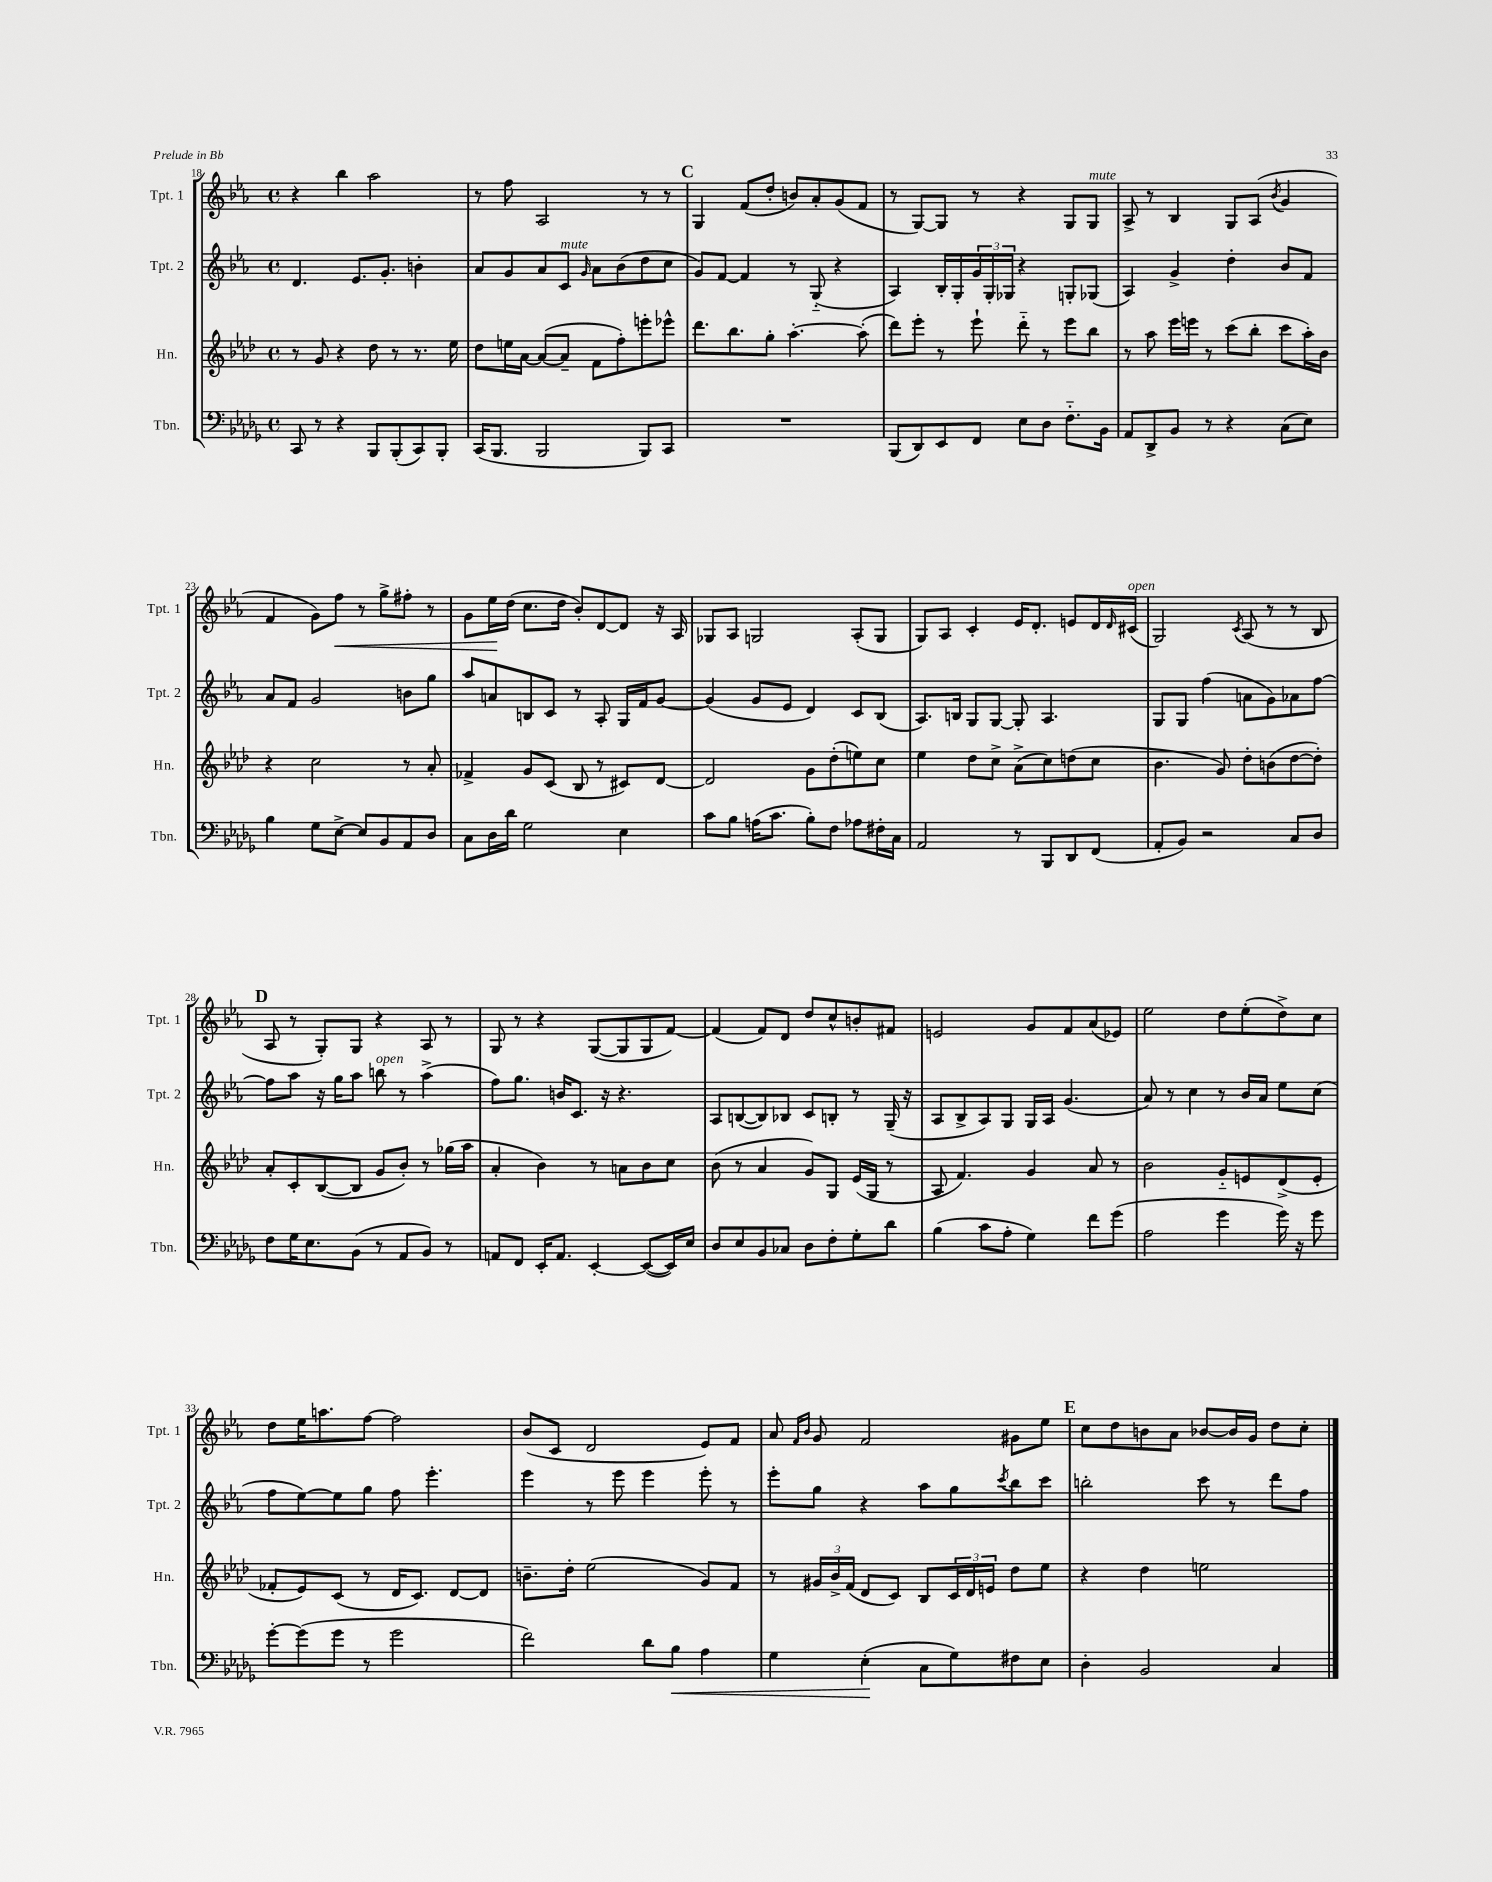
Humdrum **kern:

**kern	**dynam	**kern	**kern	**kern	**dynam
*part4	*part4	*part3	*part2	*part1	*part1
*staff4	*staff4	*staff3	*staff2	*staff1	*staff1
*I"Tbn.	*	*I"Hn.	*I"Tpt. 2	*I"Tpt. 1	*
*I'Tbn.	*	*I'Hn.	*I'Tpt. 2	*I'Tpt. 1	*
*clefF4	*	*clefG2	*clefG2	*clefG2	*
*k[b-e-a-d-g-]	*	*k[b-e-a-d-]	*k[b-e-a-]	*k[b-e-a-]	*
*M4/4	*	*M4/4	*M4/4	*M4/4	*
*met(c)	*	*met(c)	*met(c)	*met(c)	*
=18	=18	=18	=18	=18	=18
8CC/	.	8r	4.d/	4r	.
8r	.	8g/	.	.	.
4r	.	4r	.	4bb-\	.
.	.	.	8.e-/L	.	.
8BBB-/L	.	8dd-\	.	2aa-\	.
.	.	.	8.g'/J	.	.
(8BBB-'/	.	8r	.	.	.
8CC/)	.	8.r	4bn'\	.	.
8BBB-'/J	.	.	.	.	.
.	.	16ee-\	.	.	.
=19	=19	=19	=19	=19	=19
(16CC/KL	.	8dd-\L	8a-/L	8r	.
8.BBB-/J	.	.	.	.	.
.	.	16een\L	8g/	8ff\	.
.	.	[16a-\JJ	.	.	.
2BBB-/	.	(8a-/L_	8a-/	2A-/	.
!	!	!	!LO:TX:a:i:t=mute	!	!
.	.	8a-~/J]	8c/J	.	.
.	.	.	16qqg/	.	.
.	.	8f\L	8a-\L	.	.
.	.	8ff'\)	(8b-\	.	.
8BBB-/L)	.	8eeen'\	8dd\	8r	.
8CC/J	.	8eee-X^^\J	8cc\J	8r	.
!!LO:REH:place=s1:t=C
=20	=20	=20	=20	=20	=20
1r	.	8.ddd-\L	8g/L)	4G/	.
.	.	.	[8f/J	.	.
.	.	8.bb-\	.	.	.
.	.	.	4f/]	(8f/L	.
.	.	8gg'\J	.	8dd'/J	.
.	.	[4.aa-'\	8r	8bn/L)	.
.	.	.	(8G/	8a-'/	.
.	.	.	4r	(8g/	.
.	.	(8aa-'\]	.	8f/J	.
=21	=21	=21	=21	=21	=21
(8BBB-/L	.	8ddd-\L)	4A-/)	8r	.
8DD-/)	.	8eee-'\J	.	[8G/L)	.
8EE-/	.	8r	16B-'/LL	8G/J]	.
.	.	.	16G'/	.	.
8FF/J	.	8eee-`\	24g/	8r	.
.	.	.	24G'/	.	.
.	.	.	24G-X/JJ	.	.
8E-\L	.	8ddd-\	4r	4r	.
8D-\J	.	8r	.	.	.
8.F\L	.	8eee-\L	8Gn'/L	8G/L	.
!	!	!	!	!LO:TX:a:i:t=mute	!
.	.	8bb-\J	(8G-X/J	8G/J	.
16BB-\Jk	.	.	.	.	.
=22	=22	=22	=22	=22	=22
8AA-/L	.	8r	4A-/)	8A-^/	.
8DD-^/	.	8aa-\	.	8r	.
8BB-/J	.	16eee-\LL	4g^/	4B-/	.
.	.	16eeen\JJ	.	.	.
8r	.	8r	.	.	.
4r	.	(8ccc\L	4dd'\	8G/L	.
.	.	8bb-'\J	.	(8A-/J	.
.	.	.	.	8qb-/	.
(8C\L	.	8ccc\L	8b-/L	4g/	.
8E-\J)	.	16aa-'\L)	8f/J	.	.
.	.	16b-\JJ	.	.	.
!!LO:LB:g=z
=23	=23	=23	=23	=23	=23
4B-\	.	4r	8a-/L	4f/	.
.	.	.	8f/J	.	.
8G-\L	.	2cc\	2g/	8g\L)	.
!	!	!	!	!	!LO:HP:b
[8E-^\J	.	.	.	8ff\J	<
8E-/L]	.	.	.	8r	.
8BB-/	.	.	.	8gg^\L	.
8AA-/	.	8r	8bn\L	8ff#X'\J	.
8D-/J	.	8a-'/	8gg\J	8r	.
=24	=24	=24	=24	=24	=24
8C\L	.	4f-X^/	8aa-/L	8g\L	.
16D-\L	.	.	8an/	16ee-\L	.
16d-\JJ	.	.	.	(16dd\JJ	[
2G-\	.	8g/L	8Bn/	8.cc\L	.
.	.	(8c/J	8c/J	.	.
.	.	.	.	16dd\Jk	.
.	.	8B-/	8r	8b-'/L)	.
.	.	8r	8A-'/	[8d/	.
4E-\	.	8c#X/L)	16G/LL	8d/J]	.
.	.	.	16f/J	.	.
.	.	[8d-/J	[8g/J	16r	.
.	.	.	.	16A-/	.
=25	=25	=25	=25	=25	=25
8c\L	.	2d-/]	(4g/]	8G-X/L	.
8B-\J	.	.	.	8A-/J	.
(16An\KL	.	.	8g/L	2Gn/	.
8.c\J	.	.	.	.	.
.	.	.	8e-/J	.	.
8B-'\L)	.	8g\L	4d/)	.	.
8F\J	.	(8dd-'\	.	.	.
8A-X\L	.	8een\)	8c/L	(8A-'/L	.
16F#X'\L	.	8cc\J	(8B-/J	8G/J	.
16C\JJ	.	.	.	.	.
=26	=26	=26	=26	=26	=26
2AA-/	.	4ee-\	8.A-/L)	8G/L)	.
.	.	.	.	8A-/J	.
.	.	.	16Bn/Jk	.	.
.	.	8dd-\L	8G/L	4c'/	.
.	.	8cc^\J	[8G/J	.	.
8r	.	(8a-^\L	8G'/]	16e-/KL	.
.	.	.	.	8.d'/J	.
8BBB-/L	.	8cc\)	4.A-/	.	.
8DD-/	.	(8ddn\	.	8en/L	.
(8FF/J	.	8cc\J	.	16d/L	.
.	.	.	.	16qqd/	.
!	!	!	!	!LO:TX:a:i:t=open	!
.	.	.	.	(16c#X/JJ	.
=27	=27	=27	=27	=27	=27
8AA-'/L	.	4.b-\	8G/L	2G/)	.
8BB-/J)	.	.	8G/J	.	.
2r	.	.	(4ff\	.	.
.	.	8g/)	.	.	.
.	.	.	.	8qc/	.
.	.	8dd-'\L	8an\L	(8A-/	.
.	.	(8bn\	8g\)	8r	.
8C/L	.	[8dd-\	8a-X\	8r	.
8D-/J	.	8dd-'\J])	[8ff\J	8B-/	.
!!LO:LB:g=z
!!LO:REH:place=s1:t=D
=28	=28	=28	=28	=28	=28
8F\L	.	8a-'/L	8ff\L]	8A-/	.
16G-\K	.	8c'/	8aa-\J	8r	.
8.E-\	.	.	.	.	.
.	.	([8B-/	16r	8G'/L)	.
.	.	.	16gg\KL	.	.
(8BB-\J	.	8B-/J]	8aa-\J	8G/J	.
!	!	!	!LO:TX:a:i:t=open	!	!
8r	.	8g/L	8bbn\	4r	.
8AA-/L	.	8b-'/J)	8r	.	.
8BB-/J)	.	8r	(4aa-^\	8A-/	.
8r	.	(16gg-X\LL	.	8r	.
.	.	16aa-\JJ	.	.	.
=29	=29	=29	=29	=29	=29
8AAn/L	.	4a-'/	8ff\L)	8G/	.
8FF/J	.	.	8.gg\J	8r	.
16EE-'/KL	.	4b-\)	.	4r	.
8.AA/J	.	.	16bn/KL	.	.
.	.	.	8.c/J	.	.
[4EE-'/	.	8r	.	([8G/L	.
.	.	.	16r	.	.
.	.	8an\L	4.r	8G/]	.
(8EE-/L_	.	8b-\	.	8G/	.
16EE-/L])	.	8cc\J	.	[8f/J)	.
16E-/JJ	.	.	.	.	.
=30	=30	=30	=30	=30	=30
8D-/L	.	(8b-\	8A-/L	(4f/]	.
8E-/	.	8r	([8Bn/	.	.
8BB-/	.	4a-/	8B/])	8f/L)	.
8C-X/J	.	.	8B-X/J	8d/J	.
8D-\L	.	8g/L)	8c/L	8dd/L	.
8F'\	.	8G/J	8Bn'/J	8cc^^/	.
8G-'\	.	(16e-/LL	8r	8bn'/	.
.	.	16G/JJ	.	.	.
8d-\J	.	8r	(16G~/	8f#X/J	.
.	.	.	16r	.	.
=31	=31	=31	=31	=31	=31
(4B-\	.	8A-/	8A-/L	2en/	.
.	.	4.f/)	8B-^/	.	.
8c\L	.	.	8A-/)	.	.
8A-'\J	.	.	8G/J	.	.
4G-\)	.	4g/	16G/LL	8g/L	.
.	.	.	16A-/JJ	.	.
.	.	.	(4.g/	8f/	.
8f\L	.	8a-/	.	(8a-/	.
(8g-\J	.	8r	.	8e-X/J)	.
=32	=32	=32	=32	=32	=32
2A-\	.	2b-\	8a-/)	2ee-\	.
.	.	.	8r	.	.
.	.	.	4cc\	.	.
4g-\	.	8g/L	8r	8dd\L	.
.	.	8en/	16b-/LL	(8ee-'\	.
.	.	.	16a-/JJ	.	.
16g-\)	.	(8d-^/	8ee-\L	8dd^\)	.
16r	.	.	.	.	.
8g-\	.	8e'/J	(8cc\J	8cc\J	.
!!LO:LB:g=z
=33	=33	=33	=33	=33	=33
[8g-'\L	.	8f-X'/L	8ff\L	8dd\L	.
(8g-\]	.	8e-/)	[8ee-\)	16ee-\K	.
.	.	.	.	8.aan\	.
8g-\J	.	(8c/J	8ee-\]	.	.
8r	.	8r	8gg\J	[8ff\J	.
2g-\	.	16d-/KL	8ff\	2ff\]	.
.	.	8.c/J)	.	.	.
.	.	.	4.eee-'\	.	.
.	.	[8d-/L	.	.	.
.	.	8d-/J]	.	.	.
=34	=34	=34	=34	=34	=34
2f\)	.	8.bn~\L	4eee-\	(8b-/L	.
.	.	.	.	8c/J	.
.	.	16dd-'\Jk	.	.	.
.	.	(2ee-\	8r	2d/	.
.	.	.	8eee-\	.	.
8d-\L	.	.	4eee-\	.	.
!	!LO:HP:b	!	!	!	!
8B-\J	<	.	.	.	.
4A-\	.	8g/L)	8eee-'\	8e-/L)	.
.	.	8f/J	8r	8f/J	.
=35	=35	=35	=35	=35	=35
4G-\	.	8r	8eee-'\L	8a-/	.
.	.	.	.	16qqf/LL	.
.	.	.	.	16qqb-/JJ	.
.	.	24g#X/LL	8gg\J	8g/	.
.	.	24b-^/	.	.	.
.	.	(24f/JJ	.	.	.
(4E-'\	.	8d-/L	4r	2f/	.
.	.	8c/J)	.	.	.
8C\L	[	8B-/L	8aa-\L	.	.
8G-\)	.	24c/L	8gg\	.	.
.	.	24d-/	.	.	.
.	.	24en/JJ	.	.	.
.	.	.	8qccc/	.	.
8F#X\	.	8dd-\L	8bb-\	8g#X\L	.
8E-\J	.	8ee-\J	8ccc\J	8ee-\J	.
!!LO:REH:place=s1:t=E
=36	=36	=36	=36	=36	=36
4D-'\	.	4r	2bbn'\	8cc\L	.
.	.	.	.	8dd\	.
2BB-/	.	4dd-\	.	8bn\	.
.	.	.	.	8a-\J	.
.	.	2een\	8ccc\	[8b-X/L	.
.	.	.	8r	16b-/L]	.
.	.	.	.	16g/JJ	.
4C/	.	.	8ddd\L	8dd\L	.
.	.	.	8ff\J	8cc'\J	.
==	==	==	==	==	==
*-	*-	*-	*-	*-	*-
